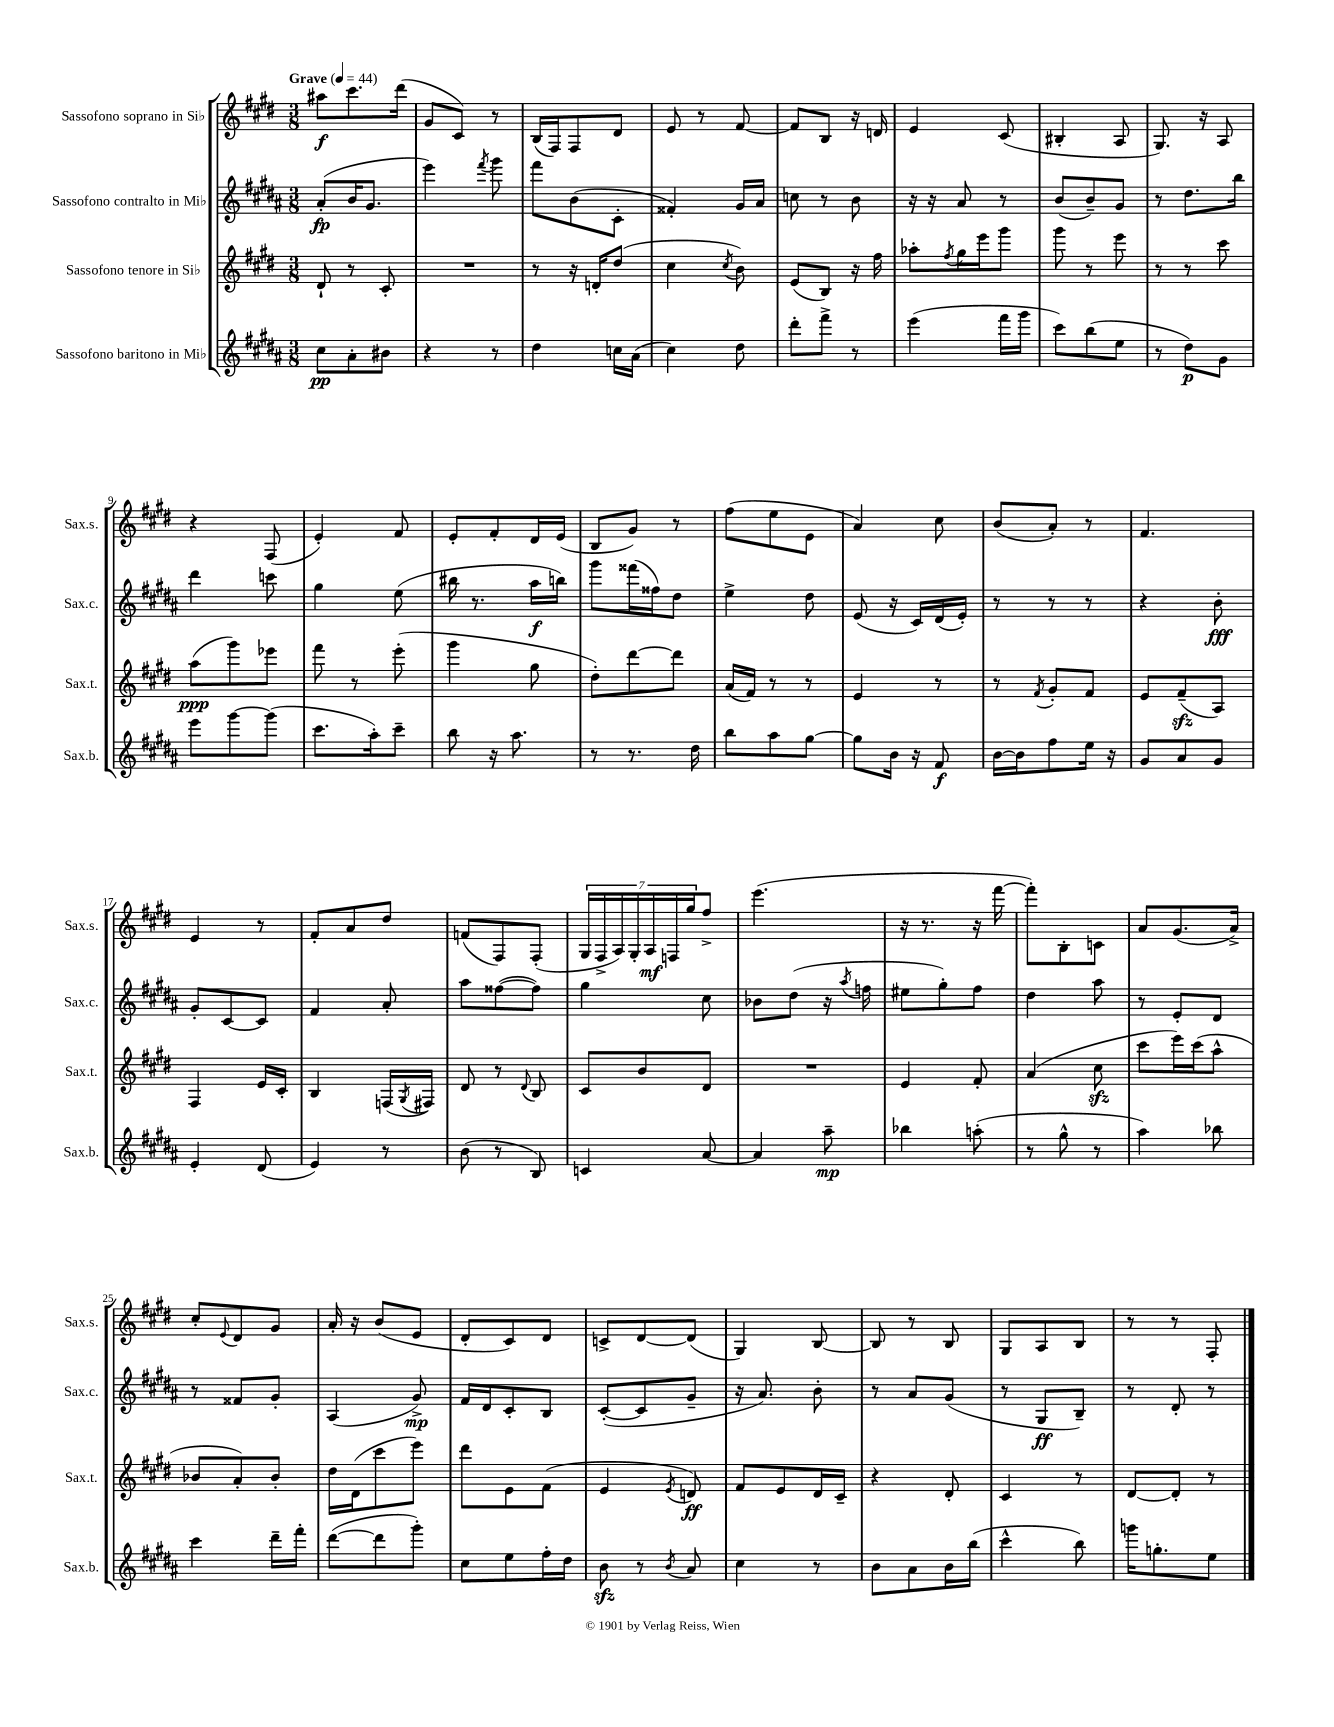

**kern	**kern	**kern	**kern
*staff4	*staff3	*staff2	*staff1
*clefG2	*clefG2	*clefG2	*clefG2
*k[f#c#g#d#a#]	*k[f#c#g#d#]	*k[f#c#g#d#a#]	*k[f#c#g#d#]
*M3/8	*M3/8	*M3/8	*M3/8
*MM44	*MM44	*MM44	*MM44
8cc#	8d#`	(8a#'	8aa#
8a#'	8r	16b	8.ccc#
.	.	8.g#	.
8b#	8c#'	.	.
.	.	.	(16ddd#
=	=	=	=
4r	4.r	4eee)	8g#
.	.	.	8c#)
.	.	8qfff#	.
8r	.	8ggg#	8r
=	=	=	=
4dd#	8r	8fff#	(16B
.	.	.	16F#)
.	16r	(8b	8F#
.	16d'	.	.
16cc	(8dd#	8c#'	8d#
(16a#	.	.	.
=	=	=	=
4cc#)	4cc#	4f##')	8e
.	.	.	8r
.	8qcc#	.	.
8dd#	8b)	16g#	[8f#
.	.	16a#	.
=	=	=	=
8ddd#'	(8e	8cc	8f#]
8fff#^	8B)	8r	8B
8r	16r	8b	16r
.	16ff#	.	16d
=	=	=	=
(4eee	8aa-'	16r	4e
.	.	16r	.
.	8qff#	.	.
.	16gg#	8a#	.
.	16eee	.	.
16fff#	8ggg#	8r	(8c#
16ggg#	.	.	.
=	=	=	=
8ccc#)	8ggg#	(8b	4B#'
(8bb	8r	8b~)	.
8ee	8eee	8g#	8A
=	=	=	=
8r	8r	8r	8.G#)
8dd#)	8r	8.dd#	.
.	.	.	16r
8g#	8ccc#	.	8A
.	.	16bb	.
=	=	=	=
8eee	(8aa	4ddd#	4r
[8ggg#	8ggg#)	.	.
(8ggg#]	8eee-	8ccc	(8F#
=	=	=	=
8.ccc#	8fff#	4gg#	4e')
.	8r	.	.
16aa#')	.	.	.
8ccc#~	(8eee'	(8ee	8f#
=	=	=	=
8bb	4ggg#	16bb#	8e'
.	.	8.r	.
16r	.	.	8f#'
8.aa#	.	.	.
.	8gg#	16aa#	16d#
.	.	16bb)	(16e
=	=	=	=
8r	8dd#')	8ggg#	8B
8.r	[8ddd#	(16fff##	8g#)
.	.	16ff##)	.
.	8ddd#]	8dd#	8r
16dd#	.	.	.
=	=	=	=
8bb	(16a	4ee^	(8ff#
.	16f#)	.	.
8aa#	8r	.	8ee
[8gg#	8r	8dd#	8e
=	=	=	=
8gg#]	4e	(8e	4a)
16b	.	16r	.
16r	.	16c#)	.
8f#	8r	(16d#	8cc#
.	.	16e')	.
=	=	=	=
[16b	8r	8r	(8b
16b]	.	.	.
.	8qf#	.	.
8ff#	8g#'	8r	8a')
16ee	8f#	8r	8r
16r	.	.	.
=	=	=	=
8g#	8e	4r	4.f#
8a#	(8f#~	.	.
8g#	8A)	8b'	.
=	=	=	=
4e'	4F#	8g#'	4e
.	.	[8c#	.
(8d#	16e	8c#]	8r
.	16c#'	.	.
=	=	=	=
4e)	4B	4f#	8f#'
.	.	.	8a
8r	(16F	8a#'	8dd#
.	8qG#	.	.
.	16F#)	.	.
=	=	=	=
(8b	8d#	8aa#	(8f
8r	8r	([8ff##	8F#)
.	8qqd#	.	.
8B)	8B	8ff##])	(8F#'
=	=	=	=
4c	8c#	4gg#	28G#
.	.	.	28F#^
.	.	.	28A)
.	.	.	28G#'
.	8b	.	.
.	.	.	28A
.	.	.	28F
.	.	.	28gg#
[8a#	8d#	8cc#	8ff#^
=	=	=	=
4a#]	4.r	8b-	(4.eee
.	.	(8dd#	.
8aa#~	.	16r	.
.	.	8qaa#	.
.	.	16ff	.
=	=	=	=
4bb-	4e	8ee#	16r
.	.	.	8.r
.	.	8gg#')	.
(8aa'	8f#'	8ff#	16r
.	.	.	[16fff#
=	=	=	=
8r	(4a	4dd#	8fff#'])
8gg#^^	.	.	8B'
8r	8cc#	8aa#	8c
=	=	=	=
4aa#)	8ccc#	8r	8a
.	16eee)	8e'	(8.g#
.	(16ccc#	.	.
8bb-	8aa^^	8d#	.
.	.	.	16a^)
=	=	=	=
4ccc#	8b-	8r	8cc#'
.	.	.	8qqe
.	8a')	8f##	8d#
16ddd#~	8b-'	8g#'	8g#
16fff#'	.	.	.
=	=	=	=
([8ddd#	16dd#	(4A#	16a'
.	(16d#	.	16r
8ddd#]	8ccc#	.	(8b
8ggg#')	8eee)	8g#^)	8e
=	=	=	=
8cc#	8ddd#	16f#	8d#'
.	.	16d#	.
8ee	8e	8c#'	8c#)
16ff#'	(8f#	8B	8d#
16dd#	.	.	.
=	=	=	=
8b	4e	([8c#'	8c^
8r	.	8c#]	[8d#
8qb	8qe	.	.
8a#	8d)	8g#~	(8d#]
=	=	=	=
4cc#	8f#	16r	4G#)
.	.	8.a#)	.
.	8e	.	.
8r	16d#	8b'	[8B
.	16c#~	.	.
=	=	=	=
8b	4r	8r	8B]
8a#	.	8a#	8r
16b	8d#'	(8g#	8B
(16bb	.	.	.
=	=	=	=
4ccc#^^	4c#	8r	8G#
.	.	8G#	8A
8bb)	8r	8B~)	8B
=	=	=	=
16ggg	[8d#	8r	8r
8.gg'	.	.	.
.	8d#']	8d#'	8r
8ee	8r	8r	8F#'
==	==	==	==
*-	*-	*-	*-
